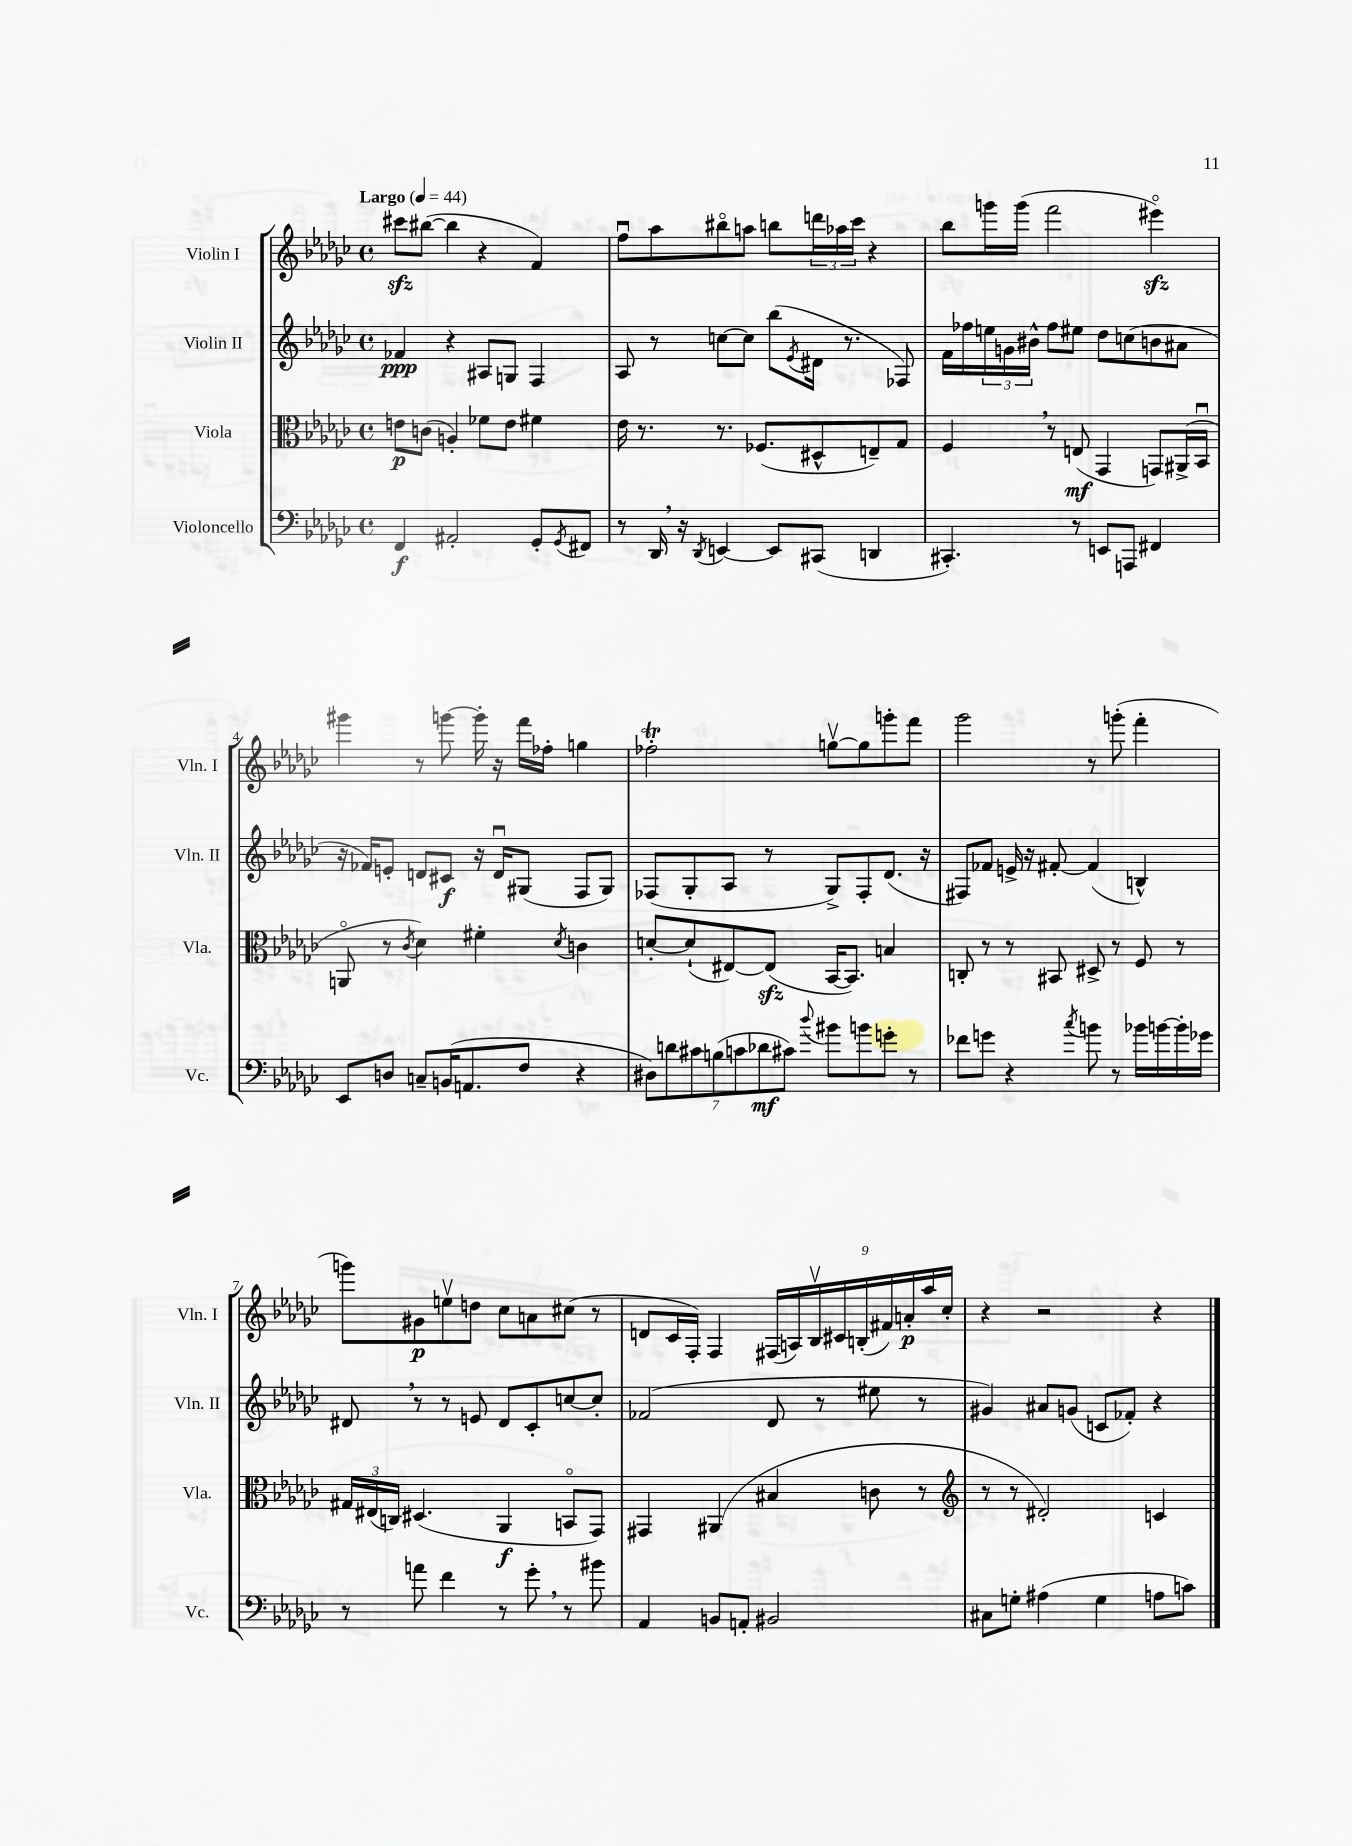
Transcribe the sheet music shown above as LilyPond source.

<<
\new StaffGroup <<
\new Staff = "s0" \with { instrumentName = "Violin I" shortInstrumentName = "Vln. I" } {
    \clef treble \key ges \major \defaultTimeSignature \time 4/4 \tempo "Largo" 4 = 44
    cis'''8\sfz bis''8~( bis''4 r4 f'4) |
    f''8\downbow aes''8 bis''8\flageolet a''8 b''8 \tuplet 3/2 { d'''16 aes''16 ces'''16 } r4 |
    bes''8 g'''16 g'''16( f'''2 eis'''4\flageolet\sfz) |
    gis'''4 r8 g'''8~ g'''16-. r16 f'''16 fes''16-. g''4 |
    fes''2-.\trill g''8~\upbow g''8 g'''8-. f'''8 |
    ges'''2 r8 g'''8-.( f'''4-. |
    g'''8) gis'8\p e''8\upbow d''8 ces''8 a'8 cis''8( r8 |
    d'8 ces'16 f16-.) f4 \tuplet 9/8 { fis16( a16) bes16\upbow cis'16 b16-.( fis'16) a'16-.\p aes''16 ces''16-. } |
    r4 r2 r4 \bar "|." |
}
\new Staff = "s1" \with { instrumentName = "Violin II" shortInstrumentName = "Vln. II" } {
    \clef treble \key ges \major \defaultTimeSignature \time 4/4
    fes'4\ppp r4 ais8 g8 f4 |
    aes8 r8 c''8~ c''8 bes''8( \acciaccatura { ees'8 } dis'16 r8. fes8) |
    f'16 fes''16 \tuplet 3/2 { e''16 g'16 bis'16-^ } fes''8 eis''8 des''8 c''8( b'8 ais'8 |
    r16 fes'16) e'8-. d'8 cis'8\f r16 d'16\downbow gis8( f8 gis8) |
    fes8( ges8-. aes8 r8 ges8->) fes8-. des'8.( r16 |
    fis8) fes'8 e'16-> r16 fis'8~-. fis'4( b4-^) |
    dis'8 \breathe r8 r8 e'8 dis'8 ces'8-. c''8~ c''8-. |
    fes'2( des'8 r8 eis''8 r8 |
    gis'4) ais'8 g'8( c'8 fes'8-.) r4 \bar "|." |
}
\new Staff = "s2" \with { instrumentName = "Viola" shortInstrumentName = "Vla." } {
    \clef alto \key ges \major \defaultTimeSignature \time 4/4
    e'8\p c'8( a4-.) fes'8 e'8 fis'4 |
    ees'16 r8. r8. fes8.( dis8-^ e8--) ges8 |
    f4 \breathe r8 e8\mf( ges,4 g,8) ais,16->( bes,16\downbow |
    a,8\flageolet r8 \acciaccatura { ces'8 } des'4) fis'4-. \acciaccatura { des'8 } c'4 |
    d'8~-. d'8-!( eis8~) eis8\sfz( bes,16~ bes,8.) b4 |
    c8-. r8 r8 bis,8 dis8-> r8 f8 r8 |
    \tuplet 3/2 { gis16 eis16( c16) } dis4.( aes,4\f b,8\flageolet ges,8) |
    gis,4 ais,4( bis4 c'8 r8 |
    \clef treble r8 r8 dis'2-.) c'4 \bar "|." |
}
\new Staff = "s3" \with { instrumentName = "Violoncello" shortInstrumentName = "Vc." } {
    \clef bass \key ges \major \defaultTimeSignature \time 4/4
    f,4\f ais,2-. ges,8-. \acciaccatura { ges,8 } fis,8 |
    r8 des,16 \breathe r16 \acciaccatura { des,8 } e,4~ e,8 cis,8( d,4 |
    cis,4.-.) r8 e,8 a,,8 fis,4 |
    ees,8 d8 c8-- b,16( a,8. f8 r4 |
    \tuplet 7/4 { dis8) d'8 cis'8 b8( c'8 des'8\mf cis'8) } \appoggiatura { des''8 } bis'8 b'8 g'8-. r8 |
    fes'8 g'8 r4 \acciaccatura { ces''8 } b'8 r8 bes'16 b'16~ b'16-. ges'16 |
    r8 a'8 f'4 r8 ges'8-. \breathe r8 bis'8 |
    aes,4 b,8 a,8-. bis,2 |
    cis8 g8-. ais4( g4 a8 c'8) \bar "|." |
}
>>
>>
